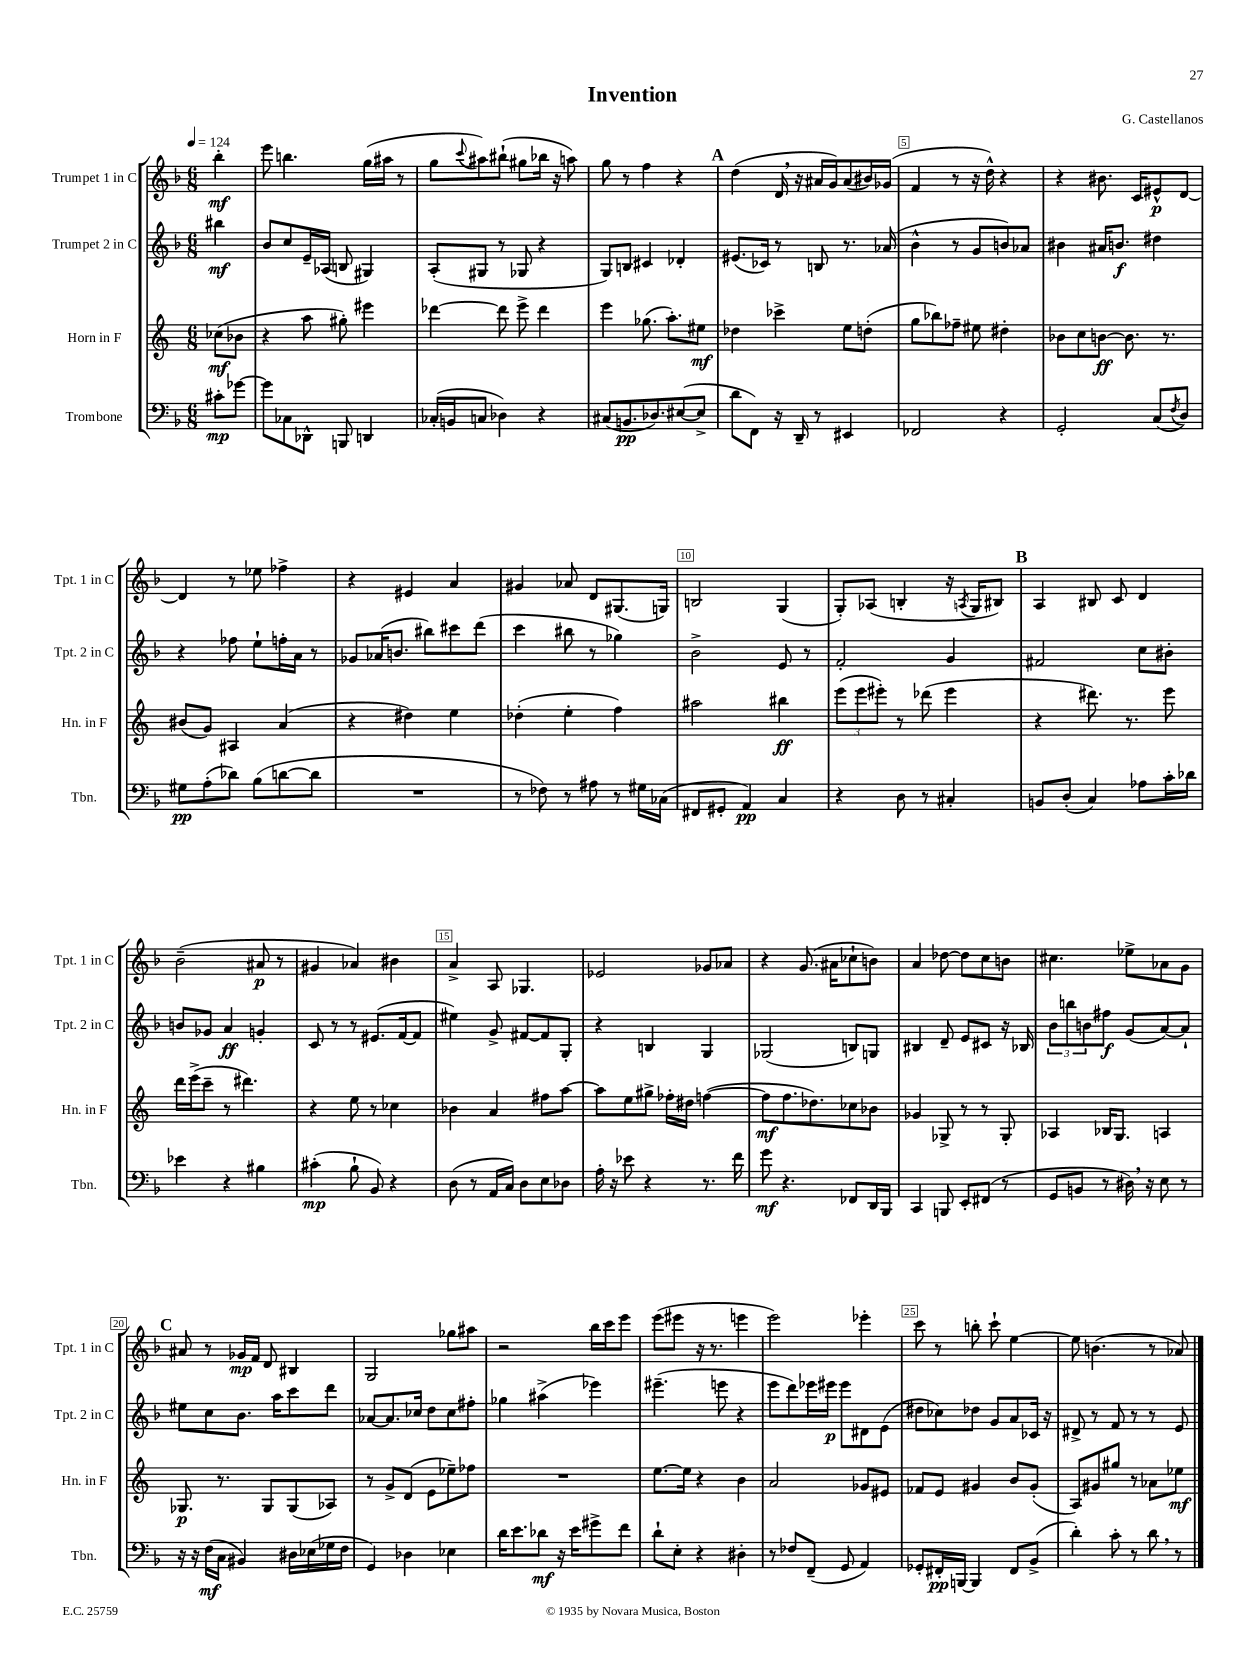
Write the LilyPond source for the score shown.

\header { title = "Invention" composer = "G. Castellanos" }
<<
\new StaffGroup <<
\new Staff = "s0" \with { instrumentName = "Trumpet 1 in C" shortInstrumentName = "Tpt. 1 in C" } {
    \clef treble \key f \major \numericTimeSignature \time 6/8 \partial 4 \tempo 4 = 124
    bes''4-.\mf |
    e'''8 b''4. g''16( ais''16 r8 |
    g''8 \appoggiatura { c'''8 } ais''8) bis''8-!( gis''8 bes''16 r16 a''8) |
    g''8 r8 f''4 r4 |
    \mark \markup { \bold "A" } d''4( d'16 \breathe r16 ais'16 g'16) ais'8( bis'16) ges'16( |
    f'4 r8 r16 d''16-^) r4 |
    r4 bis'8. c'16 eis'8-^\p d'8~ |
    d'4 r8 ees''8 fes''4-> |
    r4 eis'4 a'4 |
    gis'4 aes'8 d'8 gis8.( g16) |
    b2 g4( |
    g8-.) aes8( b4-. r16 \acciaccatura { a8 } g16 bis8) |
    \mark \markup { \bold "B" } a4 bis8 c'8 d'4 |
    bes'2--( ais'8\p r8 |
    gis'4 aes'4) bis'4 |
    a'4-> a8 ges4. |
    ees'2 ges'8 aes'8 |
    r4 g'8.( ais'16 ces''8-! b'8) |
    a'4 des''8~ des''8 c''8 b'8 |
    cis''4. ees''8-> aes'8 g'8 |
    \mark \markup { \bold "C" } ais'8 r8 ges'16\mp f'16 d'8 bis4 |
    g2 ges''8 ais''8 |
    r2 bes''16 c'''16 e'''8 |
    e'''8( eis'''8 r16 r8. e'''4 |
    e'''2) ees'''4-. |
    c'''8 r8 b''8-. c'''8-! e''4~ |
    e''8 b'4.( r8 aes'8) \bar "|." |
}
\new Staff = "s1" \with { instrumentName = "Trumpet 2 in C" shortInstrumentName = "Tpt. 2 in C" } {
    \clef treble \key f \major \numericTimeSignature \time 6/8 \partial 4
    bis''4\mf |
    bes'8 c''8 e'16-- aes16( b8 gis4) |
    a8-.( gis8 r8 ges8 r4 |
    g8) b8 cis'4 des'4-. |
    \mark \markup { \bold "A" } eis'8.( ces'16) r8 b8 r8. aes'16( |
    bes'4-^ r8 g'8 b'8) aes'8 |
    bis'4 ais'16 b'8.\f dis''4 |
    r4 fes''8 e''8-! f''16-. a'16 r8 |
    ges'8 aes'16( b'8. bis''8) cis'''8 d'''8( |
    c'''4 bis''8 r8 ges''4) |
    bes'2-> e'8 r8 |
    f'2-. g'4 |
    \mark \markup { \bold "B" } fis'2 c''8 bis'8-. |
    b'8 ges'8 a'4\ff g'4-. |
    c'8 r8 r8 eis'8.( f'16~ f'8 |
    eis''4) g'8-> fis'8~ fis'8 g8-. |
    r4 b4 g4 |
    ges2( b8) g8 |
    bis4 d'8-- e'8 cis'8 r16 bes16 |
    \tuplet 3/2 { bes'8 b''8 b'8 } fis''8\f g'8( a'8~) a'8-! |
    \mark \markup { \bold "C" } eis''8 c''8 bes'8. a''16 c'''8 d'''8 |
    aes'8~ aes'8. ces''16 d''8 ces''8 fis''8-. |
    ges''4 ais''4->( ees'''4) |
    eis'''4.--( e'''8 r4 |
    e'''8 d'''8) ees'''16 eis'''16\p eis'''8 dis'8 e'8( |
    dis''8 ces''8) des''8 g'8 a'8 ces'16 r16 |
    dis'8-> r8 f'8 r8 r8 e'8 \bar "|." |
}
\new Staff = "s2" \with { instrumentName = "Horn in F" shortInstrumentName = "Hn. in F" } {
    \clef treble \key c \major \numericTimeSignature \time 6/8 \partial 4
    ces''8\mf( bes'8 |
    r4 a''8 gis''8-.) eis'''4 |
    des'''4~ des'''8 e'''8-> des'''4 |
    e'''4 ges''8.( a''8.-.) eis''8\mf |
    \mark \markup { \bold "A" } des''4 ces'''4-> e''8 d''8-.( |
    g''8 bes''8) fes''8-- eis''8 dis''4-. |
    bes'8 c''8 b'8~\ff b'8. r8. |
    bis'8( g'8) ais4 a'4( |
    r4 dis''4) e''4 |
    des''4-.( e''4-. f''4) |
    ais''2 bis''4\ff |
    \tuplet 3/2 { e'''8( e'''8 eis'''8-.) } r8 des'''8( eis'''4 |
    \mark \markup { \bold "B" } r4 dis'''8.) r8. e'''8 |
    d'''16 e'''16->( c'''8-- r8 dis'''4.) |
    r4 e''8 r8 ces''4 |
    bes'4 a'4 fis''8 a''8~ |
    a''8 e''8 gis''8-> fes''16-. dis''16 f''4~( |
    f''8\mf f''8. des''8.) ces''8 bes'8 |
    ges'4 ges8-> r8 r8 ges8-. |
    aes4 bes16 g8. a4 |
    \mark \markup { \bold "C" } ges8.\p r8. ges8 ges8( aes8) |
    r8 g'8-> d'8( e'8 ees''8--) fes''8 |
    R2. |
    e''8.~ e''16 r4 b'4 |
    a'2 ges'8 eis'8 |
    fes'8 e'8 gis'4 b'8 gis'8-.( |
    a8) gis'8 gis''8 r8 aes'8 ees''8\mf \bar "|." |
}
\new Staff = "s3" \with { instrumentName = "Trombone" shortInstrumentName = "Tbn." } {
    \clef bass \key f \major \numericTimeSignature \time 6/8 \partial 4
    cis'8-.\mp ges'8~ |
    ges'8 ces8 des,8-^ b,,8 d,4 |
    ces16-.( b,16 c8 des4) r4 |
    cis8( b,8.\pp des8.) eis8~( eis8-> |
    \mark \markup { \bold "A" } d'8 f,8) r16 d,16-- r8 eis,4 |
    fes,2 r4 |
    g,2-. c8( \acciaccatura { f8 } d8) |
    gis8\pp a8-.( des'8) bes8( d'8~ d'8 |
    R2. |
    r8 fes8) r8 ais8 r8 gis16 ces16( |
    fis,8 gis,8-. a,4\pp) c4 |
    r4 d8 r8 cis4-. |
    \mark \markup { \bold "B" } b,8 d8-.( c4) aes8 c'16-. des'16 |
    ees'4 r4 bis4 |
    cis'4-.\mp( bes8-! bes,8) r4 |
    d8( r8 a,16 c16) d8 e8 des8 |
    a16-. r16 ees'8 r4 r8. f'16 |
    g'8\mf r4. fes,8 d,16 bes,,16 |
    c,4 b,,8 e,8-. fis,8( r8 |
    g,8 b,8 r8 dis16) \breathe r16 e8 r8 |
    \mark \markup { \bold "C" } r16 r16 f16\mf( c16 bis,4) dis16 ees16( ges16 f16 |
    g,4) des4 ees4 |
    d'16 e'8. des'8\mf r16 e'16 gis'8-> f'8 |
    d'8-! e8-. r4 dis4-. |
    r8 fes8 f,8--( g,8 a,4) |
    ges,8-. fis,16-.\pp b,,16~ b,,4 fis,8 bes,8->( |
    d'4-.) c'8-. r8 d'8 \breathe r8 \bar "|." |
}
>>
>>
\layout { \context { \Score \override BarNumber.break-visibility = ##(#f #t #t) barNumberVisibility = #(every-nth-bar-number-visible 5) \override BarNumber.stencil = #(make-stencil-boxer 0.1 0.3 ly:text-interface::print) } }
